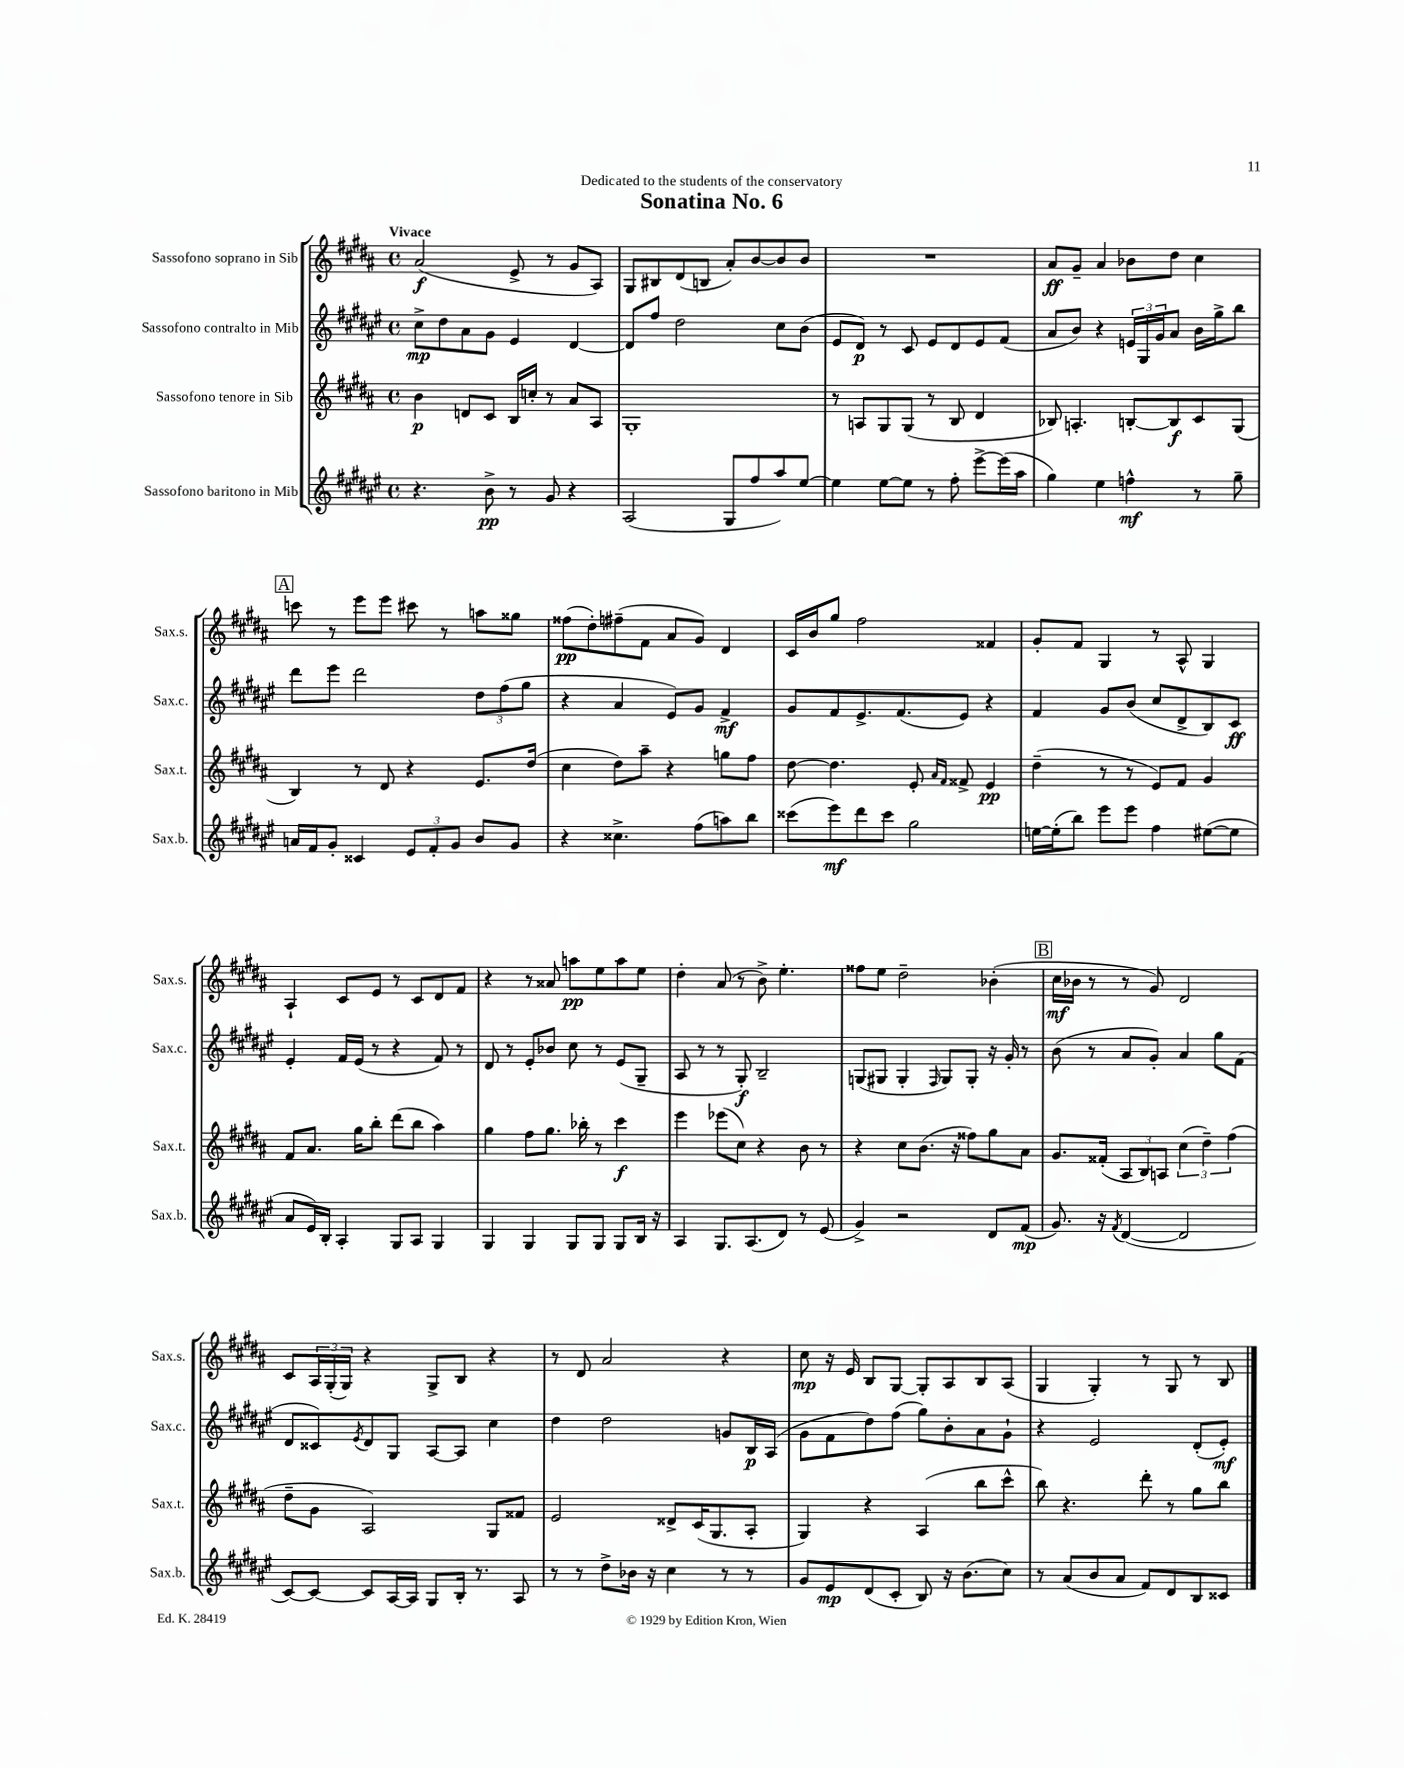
\header { title = "Sonatina No. 6" dedication = "Dedicated to the students of the conservatory" }
<<
\new StaffGroup <<
\new Staff = "s0" \with { instrumentName = "Sassofono soprano in Sib" shortInstrumentName = "Sax.s." } {
    \clef treble \key b \major \defaultTimeSignature \time 4/4 \tempo "Vivace"
    ais'2\f( e'8-> r8 gis'8 ais8) |
    gis8 bis8 dis'8( b8 ais'8-.) b'8~ b'8 b'8 |
    R1 |
    ais'8\ff gis'8-- ais'4 bes'8 dis''8 cis''4 |
    \mark \markup { \box "A" } c'''8 r8 e'''8 e'''8 cis'''8 r8 a''8 gisis''8 |
    fisis''8\pp( dis''8-.) fis''8--( fis'8 ais'8 gis'8) dis'4 |
    cis'16 b'16 gis''8 fis''2 fisis'4 |
    gis'8-. fis'8 gis4 r8 ais8-^ gis4 |
    ais4-! cis'8 e'8 r8 cis'8 dis'8 fis'8 |
    r4 r8 aisis'8 a''8\pp e''8 a''8 e''8 |
    dis''4-. ais'8( r8 b'8->) e''4.-. |
    fisis''8 e''8 dis''2-- bes'4-.( |
    \mark \markup { \box "B" } cis''16\mf bes'16 r8 r8 gis'8) dis'2 |
    cis'8 \tuplet 3/2 { ais16 gis16-.( gis16) } r4 gis8-> b8 r4 |
    r8 dis'8 ais'2 r4 |
    cis''8\mp r16 e'16 b8 gis8~ gis8-. ais8 b8 ais8( |
    gis4 gis4-.) r8 gis8 r8 b8 \bar "|." |
}
\new Staff = "s1" \with { instrumentName = "Sassofono contralto in Mib" shortInstrumentName = "Sax.c." } {
    \clef treble \key fis \major \defaultTimeSignature \time 4/4
    cis''8->\mp dis''8 ais'8 gis'8 eis'4 dis'4~ |
    dis'8 fis''8 dis''2 cis''8 b'8( |
    eis'8 dis'8\p) r8 cis'8 eis'8 dis'8 eis'8 fis'8( |
    ais'8 b'8) r4 \tuplet 3/2 { e'16 gis16 gis'16 } ais'8 b'16 gis''16-> b''8 |
    \mark \markup { \box "A" } dis'''8 eis'''8 dis'''2 \tuplet 3/2 { dis''8 fis''8( gis''8 } |
    r4 ais'4 eis'8) gis'8 fis'4->\mf |
    gis'8 fis'8 eis'8.-> fis'8.( eis'8) r4 |
    fis'4 gis'8 b'8( cis''8 dis'8-> b8) cis'8\ff |
    eis'4-. fis'16 eis'16( r8 r4 fis'8) r8 |
    dis'8 r8 eis'8-. bes'8 cis''8 r8 eis'8( gis8-- |
    ais8 r8 r8 gis8-.\f) b2-- |
    g8( gis8 gis4-. \grace { fis16 } gis8) gis8-. r16 gis'16-. r8 |
    \mark \markup { \box "B" } b'8( r8 ais'8 gis'8-.) ais'4 gis''8 fis'8( |
    dis'8 cisis'8) \acciaccatura { eis'8 } dis'8 gis8 ais8~ ais8 cis''4 |
    dis''4 dis''2 g'8 b16\p ais16( |
    gis'8 fis'8 dis''8) fis''8( gis''8) b'8-. ais'8 gis'8-! |
    r4 eis'2 dis'8-.( eis'8-.\mf) \bar "|." |
}
\new Staff = "s2" \with { instrumentName = "Sassofono tenore in Sib" shortInstrumentName = "Sax.t." } {
    \clef treble \key b \major \defaultTimeSignature \time 4/4
    b'4\p d'8 cis'8 b16 c''16-. r8 ais'8 ais8 |
    gis1-. |
    r8 a8 gis8 gis8( r8 b8 dis'4 |
    bes8) a4.-. b8~-. b8\f cis'8 gis8( |
    \mark \markup { \box "A" } b4) r8 dis'8 r4 e'8. dis''16( |
    cis''4 dis''8) ais''8-- r4 g''8 fis''8 |
    dis''8~ dis''4. e'8-. \grace { ais'16 fis'16 } fisis'8-> e'4\pp |
    dis''4--( r8 r8 e'8) fis'8 gis'4 |
    fis'8 ais'8. gis''16 b''8-. dis'''8( b''8 ais''4) |
    gis''4 fis''8 gis''8. bes''16-. r8 cis'''4\f |
    e'''4 ees'''8( cis''8) r4 b'8 r8 |
    r4 cis''8 b'8.( r16 fisis''8) gis''8 ais'8 |
    \mark \markup { \box "B" } gis'8. fisis'16-.( \tuplet 3/2 { ais8 b8) a8 } \tuplet 3/2 { cis''4( dis''4--) fis''4( } |
    dis''8-- gis'8 ais2) gis8 fisis'8 |
    e'2 disis'8-> cis'16( gis8. ais8-. |
    gis4) r4 ais4( b''8 cis'''8-^ |
    b''8) r4. dis'''8-. r8 gis''8 b''8 \bar "|." |
}
\new Staff = "s3" \with { instrumentName = "Sassofono baritono in Mib" shortInstrumentName = "Sax.b." } {
    \clef treble \key fis \major \defaultTimeSignature \time 4/4
    r4. b'8->\pp r8 gis'8 r4 |
    ais2( gis8 fis''8 ais''8) eis''8~ |
    eis''4 eis''8~ eis''8 r8 fis''8-. eis'''8~-> eis'''16( ais''16 |
    gis''4) eis''4 f''4-^\mf r8 gis''8-- |
    \mark \markup { \box "A" } a'16 fis'16 gis'8-. cisis'4 \tuplet 3/2 { eis'8 fis'8-. gis'8 } b'8 gis'8 |
    r4 cisis''4.-> fis''8( a''8) b''8 |
    cisis'''8( eis'''8\mf) dis'''8 cisis'''8 gis''2 |
    e''16~ e''16-.( b''8) eis'''8 eis'''8 fis''4 eis''8~( eis''8 |
    ais'8 eis'16) b16-. ais4-. gis8 ais8 gis4 |
    gis4 gis4 gis8 gis8 gis8 b16 r16 |
    ais4 gis8. ais8.( dis'8) r8 eis'8( |
    gis'4->) r2 dis'8 fis'8\mp( |
    \mark \markup { \box "B" } gis'8.) r16 \acciaccatura { fis'8 } dis'4~( dis'2 |
    cis'8~) cis'8~ cis'8 ais16~ ais16 gis8 b16-. r8. ais8 |
    r8 r8 dis''8-> bes'16 r16 cis''4 r8 r8 |
    gis'8 eis'8\mp dis'8( cis'8-. b8) r16 b'8.( cis''8) |
    r8 ais'8( b'8 ais'8 fis'8) dis'8 b8 cisis'8 \bar "|." |
}
>>
>>
\layout { \context { \Score \remove "Bar_number_engraver" } }
